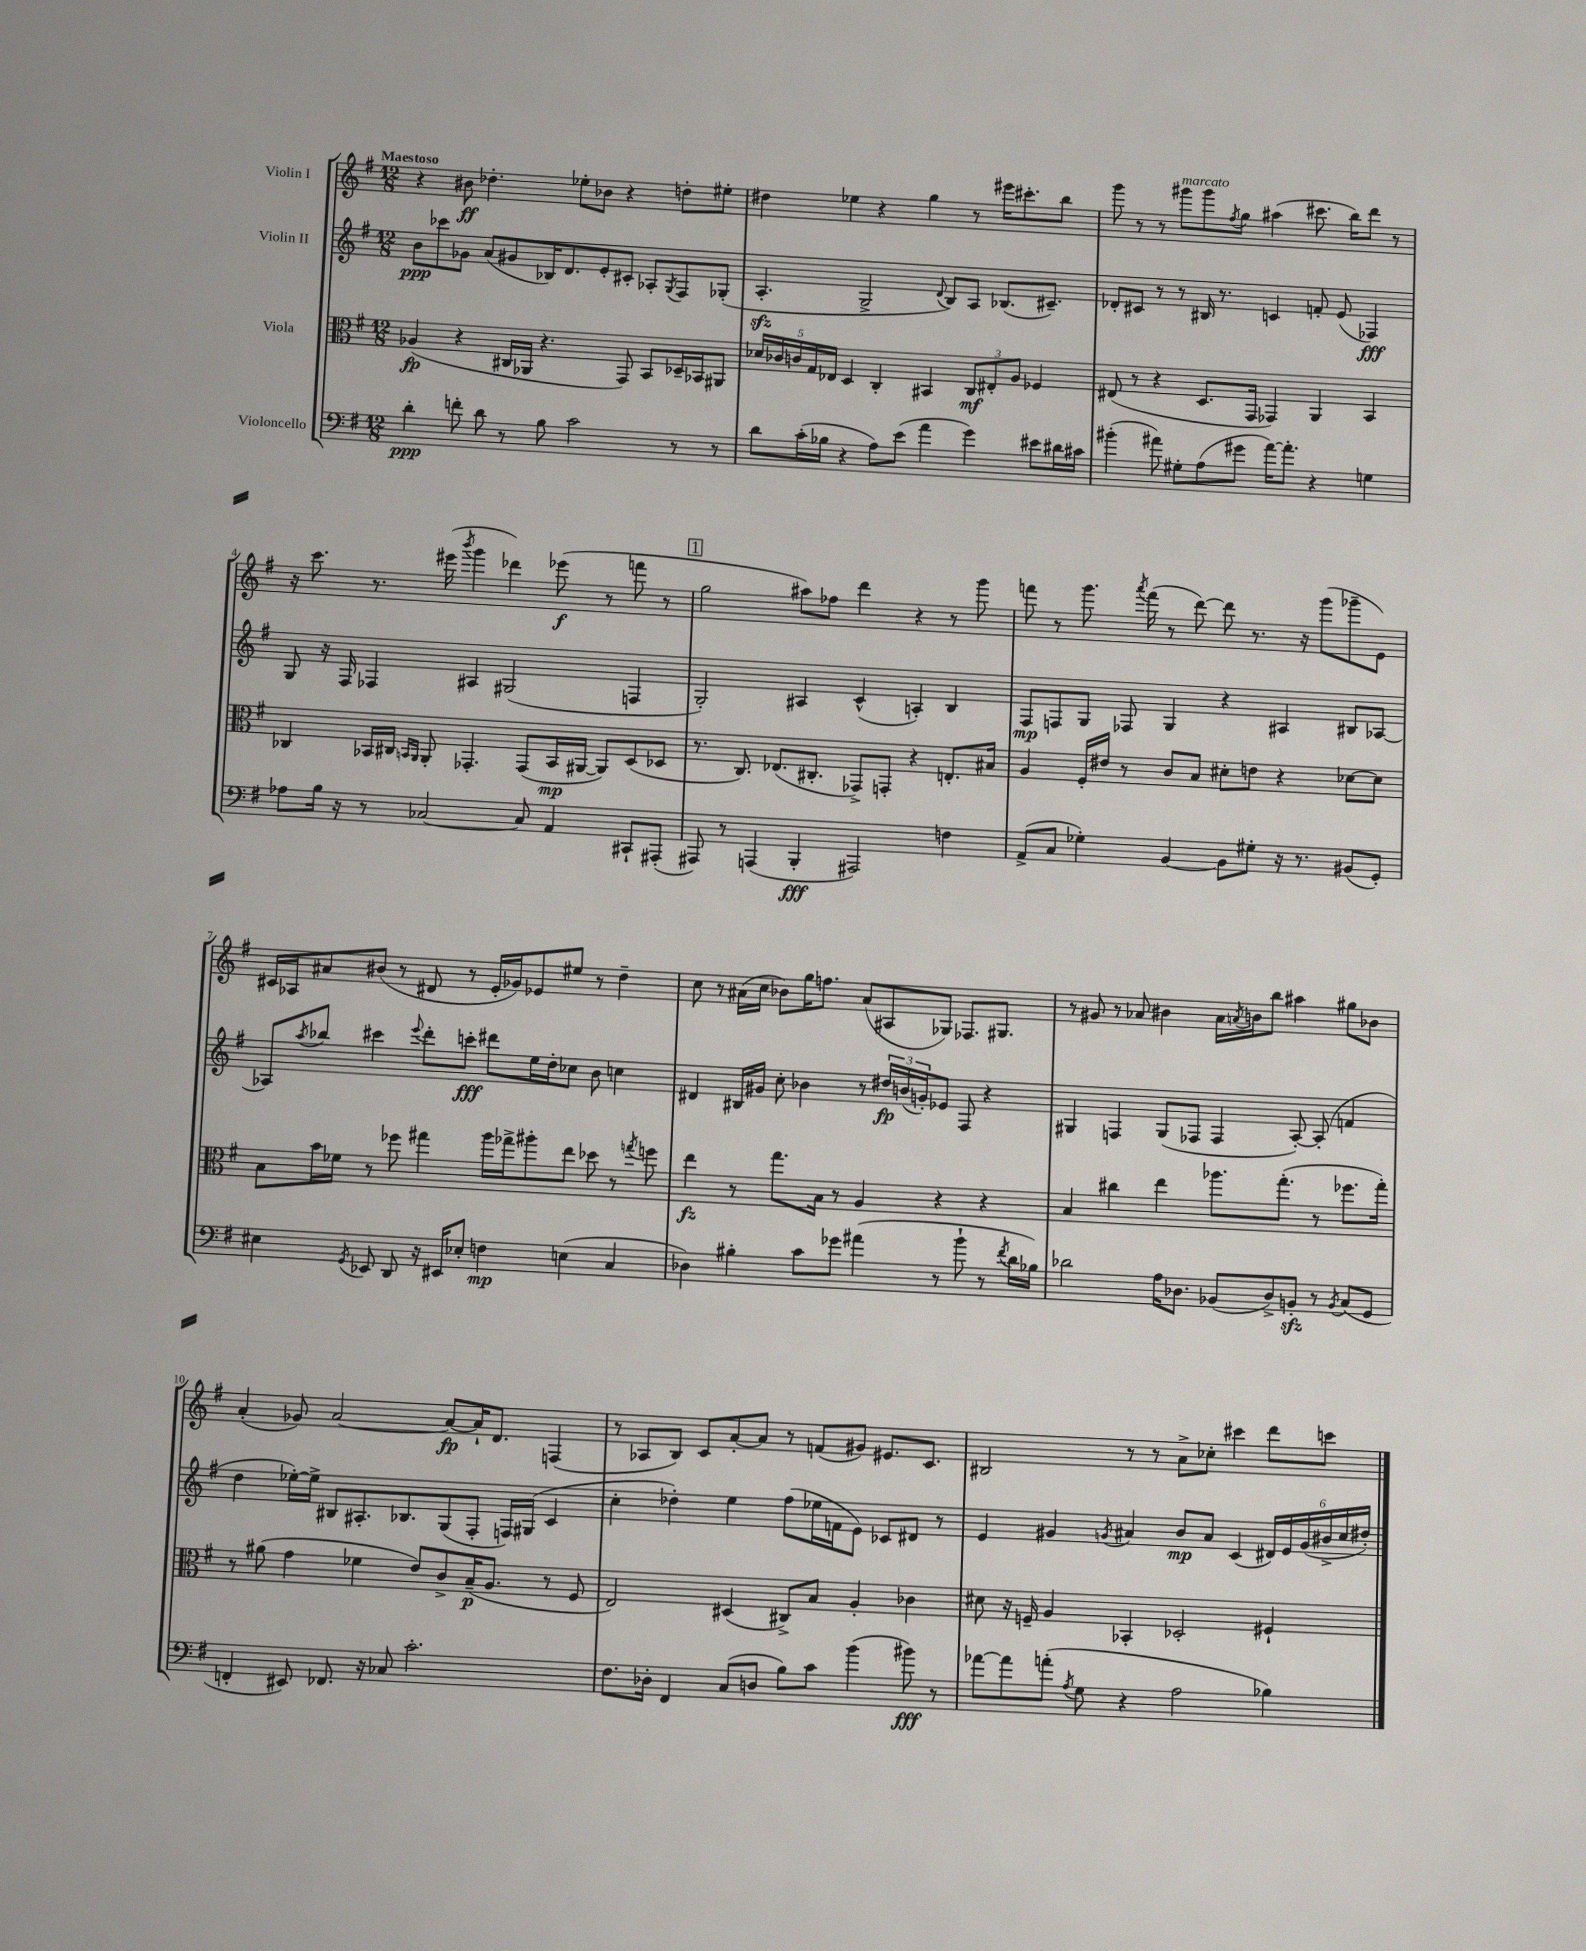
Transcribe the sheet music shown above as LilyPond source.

<<
\new StaffGroup <<
\new Staff = "s0" \with { instrumentName = "Violin I" } {
    \clef treble \key g \major \numericTimeSignature \time 12/8 \tempo "Maestoso"
    r4 bis'8\ff des''4.-. ees''8-. bes'8 r4 d''8-. eis''8-. |
    dis''4 ees''4 r4 g''4 r8 eis'''16 cis'''8.-. b''8 |
    g'''8 r8 r8 gis'''8^\markup { \italic "marcato" } gis'''8 \acciaccatura { fis''8 } g''8 ais''4( cis'''8. b''16) d'''8 r8 |
    r16 c'''8. r8. eis'''16( \acciaccatura { b'''8 } g'''4 des'''4) ees'''8\f( r8 f'''8 r8 |
    \mark \markup { \box "1" } g''2 ais''8) fes''8 d'''4 r4 r8 g'''8 |
    f'''8 r8 g'''8. \acciaccatura { a'''8 } f'''16( r8 d'''8~) d'''8 r8. r16 g'''8( ges'''8-- e'8) |
    cis'16 aes16 ais'8 bis'8( r8 dis'8 r8 e'16-. ges'16) ees'8 eis''8 r8 d''4-- |
    c''8 r8 ais'16( c''16 bes'8) g''16 f''8. ais'8( ais8 ges8) fes8. gis8. |
    r8 gis'8 r8 aes'8 bis'4 aes'16 \acciaccatura { a'8 } b'16 b''8 ais''4 gis''8 bes'8 |
    a'4-.( ges'8) a'2~ a'8~\fp a'16-! d'8. f4( |
    r8 aes8 b8) c'8 a'8~-. a'8 r8 f'8( gis'8) eis'8. c'8. |
    bis2 r8 r8 a'8-> ces''8-. cis'''4 d'''8 c'''8 \bar "|." |
}
\new Staff = "s1" \with { instrumentName = "Violin II" } {
    \clef treble \key g \major \numericTimeSignature \time 12/8
    b'8\ppp ces'''8 ges'8 a'8( gis'8 bes16) d'8. e'8-. cis'8-. aes8-. \acciaccatura { g8 } fis8 ges8-.( |
    a4.-.\sfz g2-> \appoggiatura { d'8 } b8) a8 bes8.( cis'8.--) |
    des'8-. cis'8 r8 r8 bis16 r8. c'4 f'8-. e'8( fes4\fff) |
    g8 r16 fis16 fes4 ais4 gis2( f4 |
    \mark \markup { \box "1" } g2-.) ais4 c'4-^( a4-.) b4 |
    fis8\mp f8 g8 fes8 g4 r4 ais4 bis8 aes8~ |
    aes8 \acciaccatura { a''8 } bes''8 cis'''4 \appoggiatura { e'''8 } d'''8-. c'''8-.\fff dis'''8 e''16 d''16-. ces''8 b'8 c''4 |
    dis'4 bis16 gis'16 c''8-. bes'4 r8 \tuplet 3/2 { dis''16\fp b'16( g'16-.) } ees'8 fis8 r4 |
    gis4 f4 gis8( fes8 fes4 a8~-.) a8-.( f'4 |
    d''4 ees''16~-.) ees''16-> bis8 ais8.-. bes8. g8( fis8-. f16) gis16( c'4 |
    c''4-. des''4-.) e''4 fis''8( ees''16 f'16 e'8) ces'8 dis'8 r8 |
    e'4 gis'4 \acciaccatura { g'8 } ais'4 b'8\mp ais'8 c'4( \tuplet 6/4 { dis'16) e'16 g'16( bis'16-> c''16 dis''16-.) } \bar "|." |
}
\new Staff = "s2" \with { instrumentName = "Viola" } {
    \clef alto \key g \major \numericTimeSignature \time 12/8
    aes4\fp( r4 cis16 aes,16 r4. g,8) b,8 des16-- bes,16 ais,8 |
    \tuplet 5/4 { des'16 ces'16 c'16 g16 ees16 } d4 c4-. bis,4 \tuplet 3/2 { c8\mf eis8-. a8 } fes4 |
    eis8( r8 r4 d8. g,16 ges,4) a,4 b,4 |
    ces4 bes,16 cis16 \grace { b,16 a,16 } a,8-. ges,4.-. ges,8( b,16\mp ais,16~ ais,8) d8( des8 |
    \mark \markup { \box "1" } r8. c8.) ees8.( cis8.-. ges,8->) g,8-. r4 e8.-. bis16 |
    a4 fis16-. eis'16 r8 c'8 b8 dis'8-. e'8 r4 des'8~ des'8 |
    b8 b'16 fes'16 r8 fes''8 gis''4 a''16 ges''16-> ais''8-. e''8 des''8 r8 \acciaccatura { g''8 } f''8 |
    e''4\fz r8 g''8. b16 r8 a4 r4 r4 |
    b4 cis''4 e''4 aes''8. g''8.-.( r8 fes''8. g''16-.) |
    r8 ais'8( g'4 fes'4 e'8) c'8-> b16--\p( a8. r8 fis8 |
    e2) dis4( cis8->) b8 a4-. ces'4 |
    dis'8 r16 f16-- a4 bes,4-. des2-. fis4-! \bar "|." |
}
\new Staff = "s3" \with { instrumentName = "Violoncello" } {
    \clef bass \key g \major \numericTimeSignature \time 12/8
    d'4-.\ppp f'8-. d'8 r8 b8 c'2 r8 r8 |
    d'8 c'16-.( bes16 r4 a8) e'8( a'4 g'4) eis'8 dis'16 cis'16 |
    bis'4-.( ais'8) gis8-. a8( gis'8 ais'16~) ais'8.-. r4 g4 |
    aes8 b16 r16 r8 ces2~ ces8 a,4 cis,8-! ais,,8-.( |
    \mark \markup { \box "1" } ais,,8) r8 a,,4( b,,4-.\fff ais,,2) f4 |
    a,8->( c8 ges4-.) b,4~ b,8 gis8-. r16 r8. bis,8( g,8-.) |
    eis4 \acciaccatura { g,8 } ees,8 d,8 r16 eis,16 ees8-. f4\mp e4( c4 |
    des4) bis4-. c'8 ges'8 ais'4( r8 b'8-! r8 \acciaccatura { fis'8 } d'16 bes16) |
    des'2 a16 des8. bes,8( des8->) b,8-.\sfz r8 \acciaccatura { b,8 } c8( g,8 |
    f,4-. eis,8) fes,8. r16 ces8 c'2.-. |
    fis8. des16-. fis,4 c8( d8 b8) c'8 b'4( bis'8\fff) r8 |
    aes'8~ aes'8 a'8-.( \acciaccatura { a8 } g8 r4 a2 bes4) \bar "|." |
}
>>
>>
